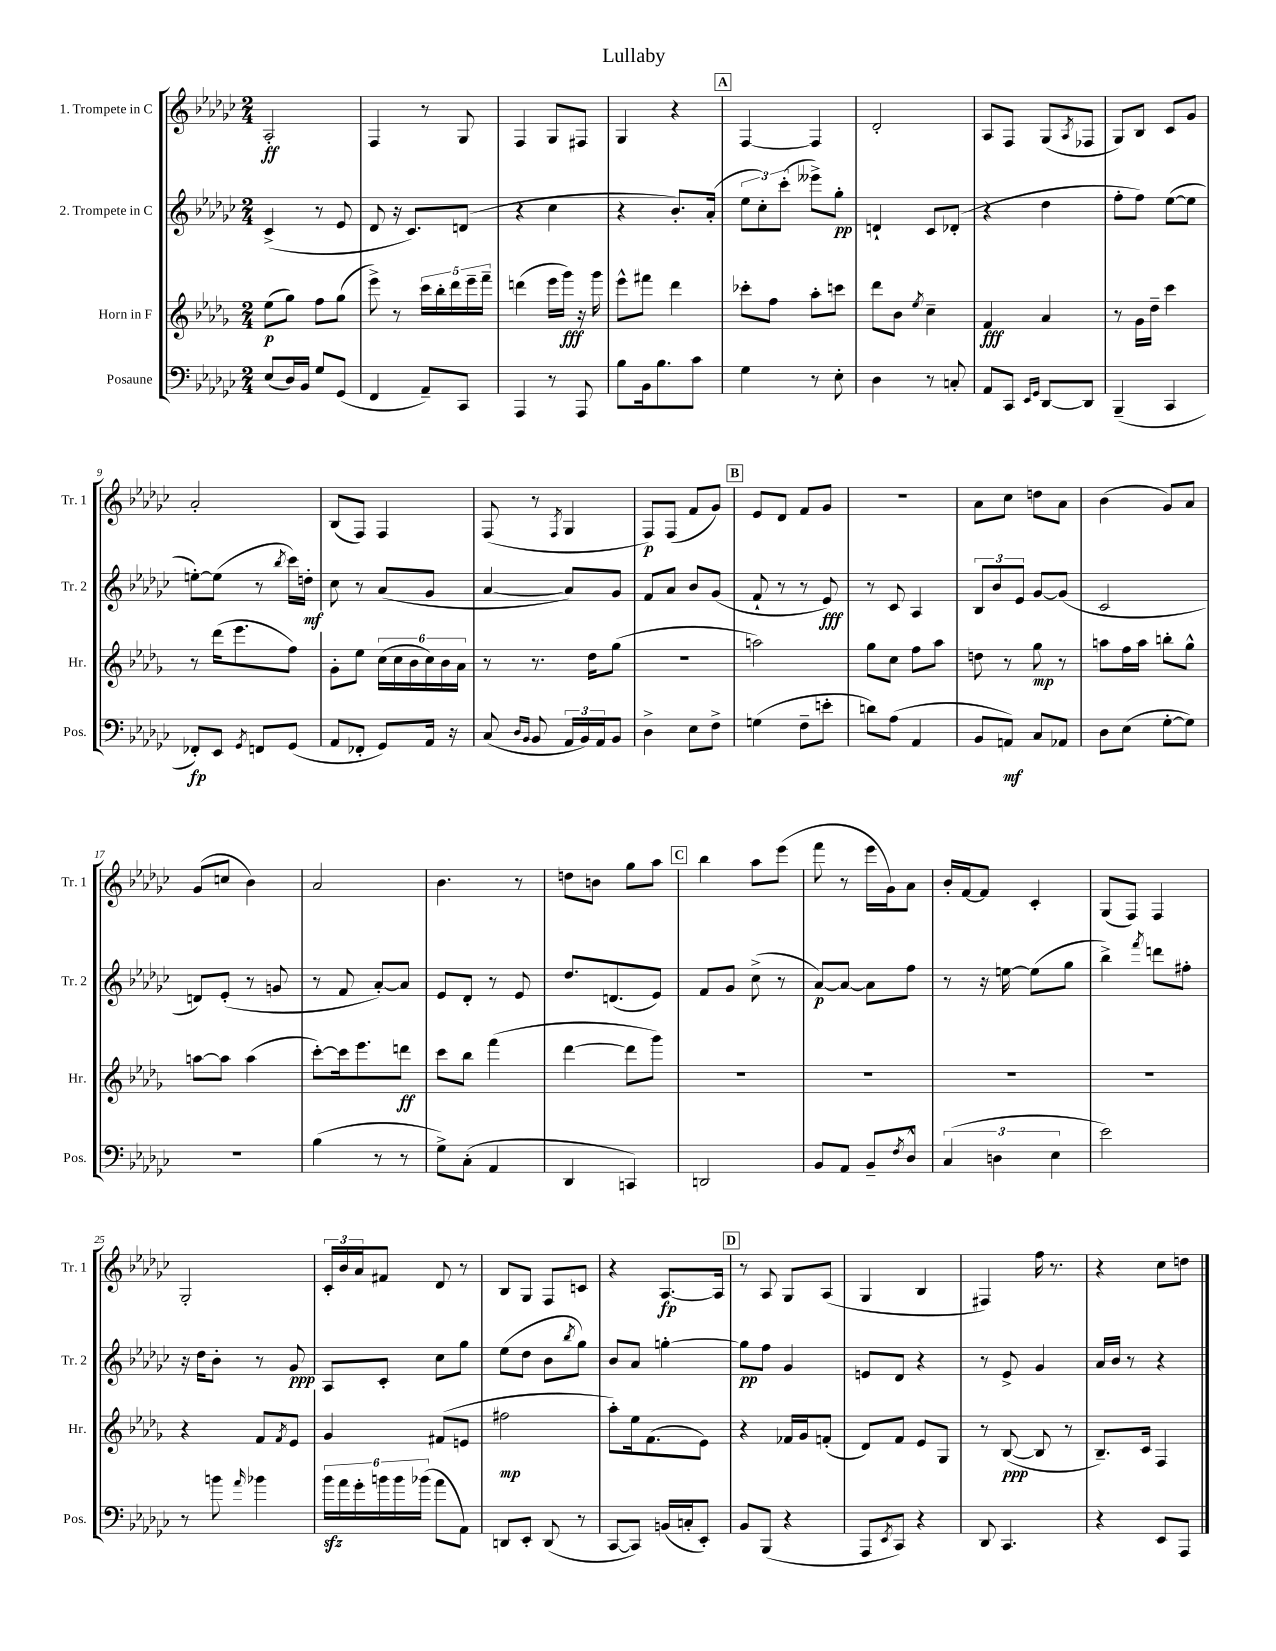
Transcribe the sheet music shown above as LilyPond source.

\header { title = "Lullaby" }
<<
\new StaffGroup <<
\new Staff = "s0" \with { instrumentName = "1. Trompete in C" shortInstrumentName = "Tr. 1" } {
    \clef treble \key ges \major \numericTimeSignature \time 2/4
    aes2-.\ff |
    f4 r8 ges8 |
    f4 ges8 fis8 |
    ges4 r4 |
    \mark \markup { \box "A" } f4~ f4 |
    des'2-. |
    aes8 f8 ges8( \acciaccatura { aes8 } fes8 |
    ges8) bes8 ces'8 ges'8 |
    aes'2-. |
    bes8( f8) f4 |
    f8( r8 \acciaccatura { f8 } ges4 |
    f8\p) f8( f'8 ges'8) |
    \mark \markup { \box "B" } ees'8 des'8 f'8 ges'8 |
    r2 |
    aes'8 ces''8 d''8 aes'8 |
    bes'4( ges'8) aes'8 |
    ges'8( c''8 bes'4) |
    aes'2 |
    bes'4. r8 |
    d''8 b'8 ges''8 aes''8 |
    \mark \markup { \box "C" } bes''4 aes''8 ees'''8( |
    f'''8 r8 ees'''16 ges'16) aes'8 |
    bes'16-. f'16~ f'8 ces'4-. |
    ges8( f8) f4 |
    ges2-. |
    \tuplet 3/2 { ces'16-. bes'16 aes'16 } fis'8 des'8 r8 |
    bes8 ges8 f8 c'8 |
    r4 aes8.~\fp aes16 |
    \mark \markup { \box "D" } r8 aes8 ges8 aes8( |
    ges4 bes4 |
    fis4) f''16 r8. |
    r4 ces''8 d''8 \bar "|." |
}
\new Staff = "s1" \with { instrumentName = "2. Trompete in C" shortInstrumentName = "Tr. 2" } {
    \clef treble \key ges \major \numericTimeSignature \time 2/4
    ces'4->( r8 ees'8 |
    des'8 r16 ces'8.) d'8( |
    r4 ces''4 |
    r4 bes'8.-.) aes'16-.( |
    \mark \markup { \box "A" } \tuplet 3/2 { ees''8 ces''8-.) ces'''8-.( } eeses'''8->) ges''8-.\pp |
    d'4-! ces'8 des'8-.( |
    r4 des''4 |
    f''8-. f''8) ees''8~( ees''8 |
    e''8~-.) e''8( r8 \acciaccatura { bes''8 } ces'''16) d''16-.\mf |
    ces''8 r8 aes'8( ges'8 |
    aes'4~ aes'8) ges'8 |
    f'8 aes'8 bes'8 ges'8( |
    \mark \markup { \box "B" } f'8-! r8 r8 ees'8\fff) |
    r8 ces'8 aes4 |
    \tuplet 3/2 { bes8 bes'8 ees'8 } ges'8~ ges'8( |
    ces'2 |
    d'8) ees'8-.( r8 g'8 |
    r8 f'8 aes'8~-.) aes'8 |
    ees'8 des'8-. r8 ees'8 |
    des''8. d'8.( ees'8) |
    \mark \markup { \box "C" } f'8 ges'8 ces''8->( r8 |
    aes'8~\p) aes'8~ aes'8 f''8 |
    r8 r16 e''16~ e''8( ges''8 |
    bes''4->) \acciaccatura { f'''8 } d'''8 fis''8-. |
    r16 des''16 bes'8-. r8 ges'8\ppp |
    aes8 ces'8-. ces''8 ges''8 |
    ees''8( des''8 bes'8 \acciaccatura { bes''8 } ges''8) |
    bes'8 aes'8 g''4~-. |
    \mark \markup { \box "D" } g''8\pp f''8 ges'4 |
    e'8 des'8 r4 |
    r8 ees'8-> ges'4 |
    aes'16 bes'16 r8 r4 \bar "|." |
}
\new Staff = "s2" \with { instrumentName = "Horn in F" shortInstrumentName = "Hr." } {
    \clef treble \key des \major \numericTimeSignature \time 2/4
    ees''8\p( ges''8) f''8 ges''8( |
    ees'''8->) r8 \tuplet 5/4 { c'''16 bes''16-. des'''16 ees'''16-- f'''16-- } |
    d'''4( ees'''16 ges'''16\fff) r16 ges'''16 |
    ees'''8-^ fis'''8 des'''4 |
    \mark \markup { \box "A" } ces'''8-. f''8 aes''8-. c'''8 |
    des'''8 bes'8 \acciaccatura { ees''8 } c''4-- |
    f'4\fff aes'4 |
    r8 ges'16 des''16-- c'''4 |
    r8 des'''16( ees'''8. f''8) |
    ges'8-. ees''8 \tuplet 6/4 { c''16( c''16 bes'16 c''16) bes'16 aes'16 } |
    r8 r8. des''16 ges''8( |
    R2 |
    \mark \markup { \box "B" } a''2) |
    ges''8 c''8 f''8 aes''8 |
    d''8 r8 ges''8\mp r8 |
    a''8 f''16 a''16 b''8-. ges''8-^ |
    a''8~ a''8 a''4( |
    c'''8~-.) c'''16 ees'''8. d'''8\ff |
    c'''8 bes''8 f'''4( |
    des'''4~ des'''8 ges'''8) |
    \mark \markup { \box "C" } R2 |
    R2 |
    R2 |
    R2 |
    r4 f'8 \acciaccatura { f'8 } ees'8 |
    ges'4 fis'8( e'8 |
    fis''2\mp |
    aes''8-.) ees''16 f'8.( ees'8) |
    \mark \markup { \box "D" } r4 fes'16 ges'16 f'8-.( |
    des'8) f'8 ees'8 ges8 |
    r8 bes8~\ppp( bes8 r8 |
    bes8.--) c'16 f4 \bar "|." |
}
\new Staff = "s3" \with { instrumentName = "Posaune" shortInstrumentName = "Pos." } {
    \clef bass \key ges \major \numericTimeSignature \time 2/4
    ees8( des16) bes,16 ges8 ges,8( |
    f,4 aes,8--) ces,8 |
    aes,,4 r8 aes,,8 |
    bes8 bes,16 bes8. ces'8 |
    \mark \markup { \box "A" } ges4 r8 ees8-. |
    des4 r8 c8-. |
    aes,8 ces,8 \grace { ees,16 ges,16 } des,8~ des,8 |
    bes,,4--( ces,4 |
    fes,8-.\fp) ees,8 \acciaccatura { ges,8 } f,8 ges,8( |
    aes,8 fes,8-. ges,8) aes,16 r16 |
    ces8( \grace { des16 bes,16 } bes,8 \tuplet 3/2 { aes,16 bes,16) aes,16 } bes,8 |
    des4-> ees8 f8-> |
    \mark \markup { \box "B" } g4( f8-- e'8-. |
    d'8) aes8( aes,4 |
    bes,8 a,8\mf) ces8 aes,8 |
    des8 ees8( ges8~-. ges8) |
    R2 |
    bes4( r8 r8 |
    ges8->) ces8-.( aes,4 |
    des,4 c,4) |
    \mark \markup { \box "C" } d,2 |
    bes,8 aes,8 bes,8-- \acciaccatura { f8 } des8-^ |
    \tuplet 3/2 { ces4( d4 ees4 } |
    ees'2) |
    r8 b'8 \grace { aes'16 } bes'4 |
    \tuplet 6/4 { bes'16\sfz aes'16 ges'16-. b'16 b'16 bes'16( } aes'8 aes,8) |
    d,8 ees,8-. d,8( r8 |
    ces,8~ ces,8) b,16( c16-. ees,8-.) |
    \mark \markup { \box "D" } bes,8 bes,,8( r4 |
    aes,,8 \acciaccatura { ees,8 } ces,8) r4 |
    des,8 ces,4. |
    r4 ees,8 aes,,8 \bar "|." |
}
>>
>>
